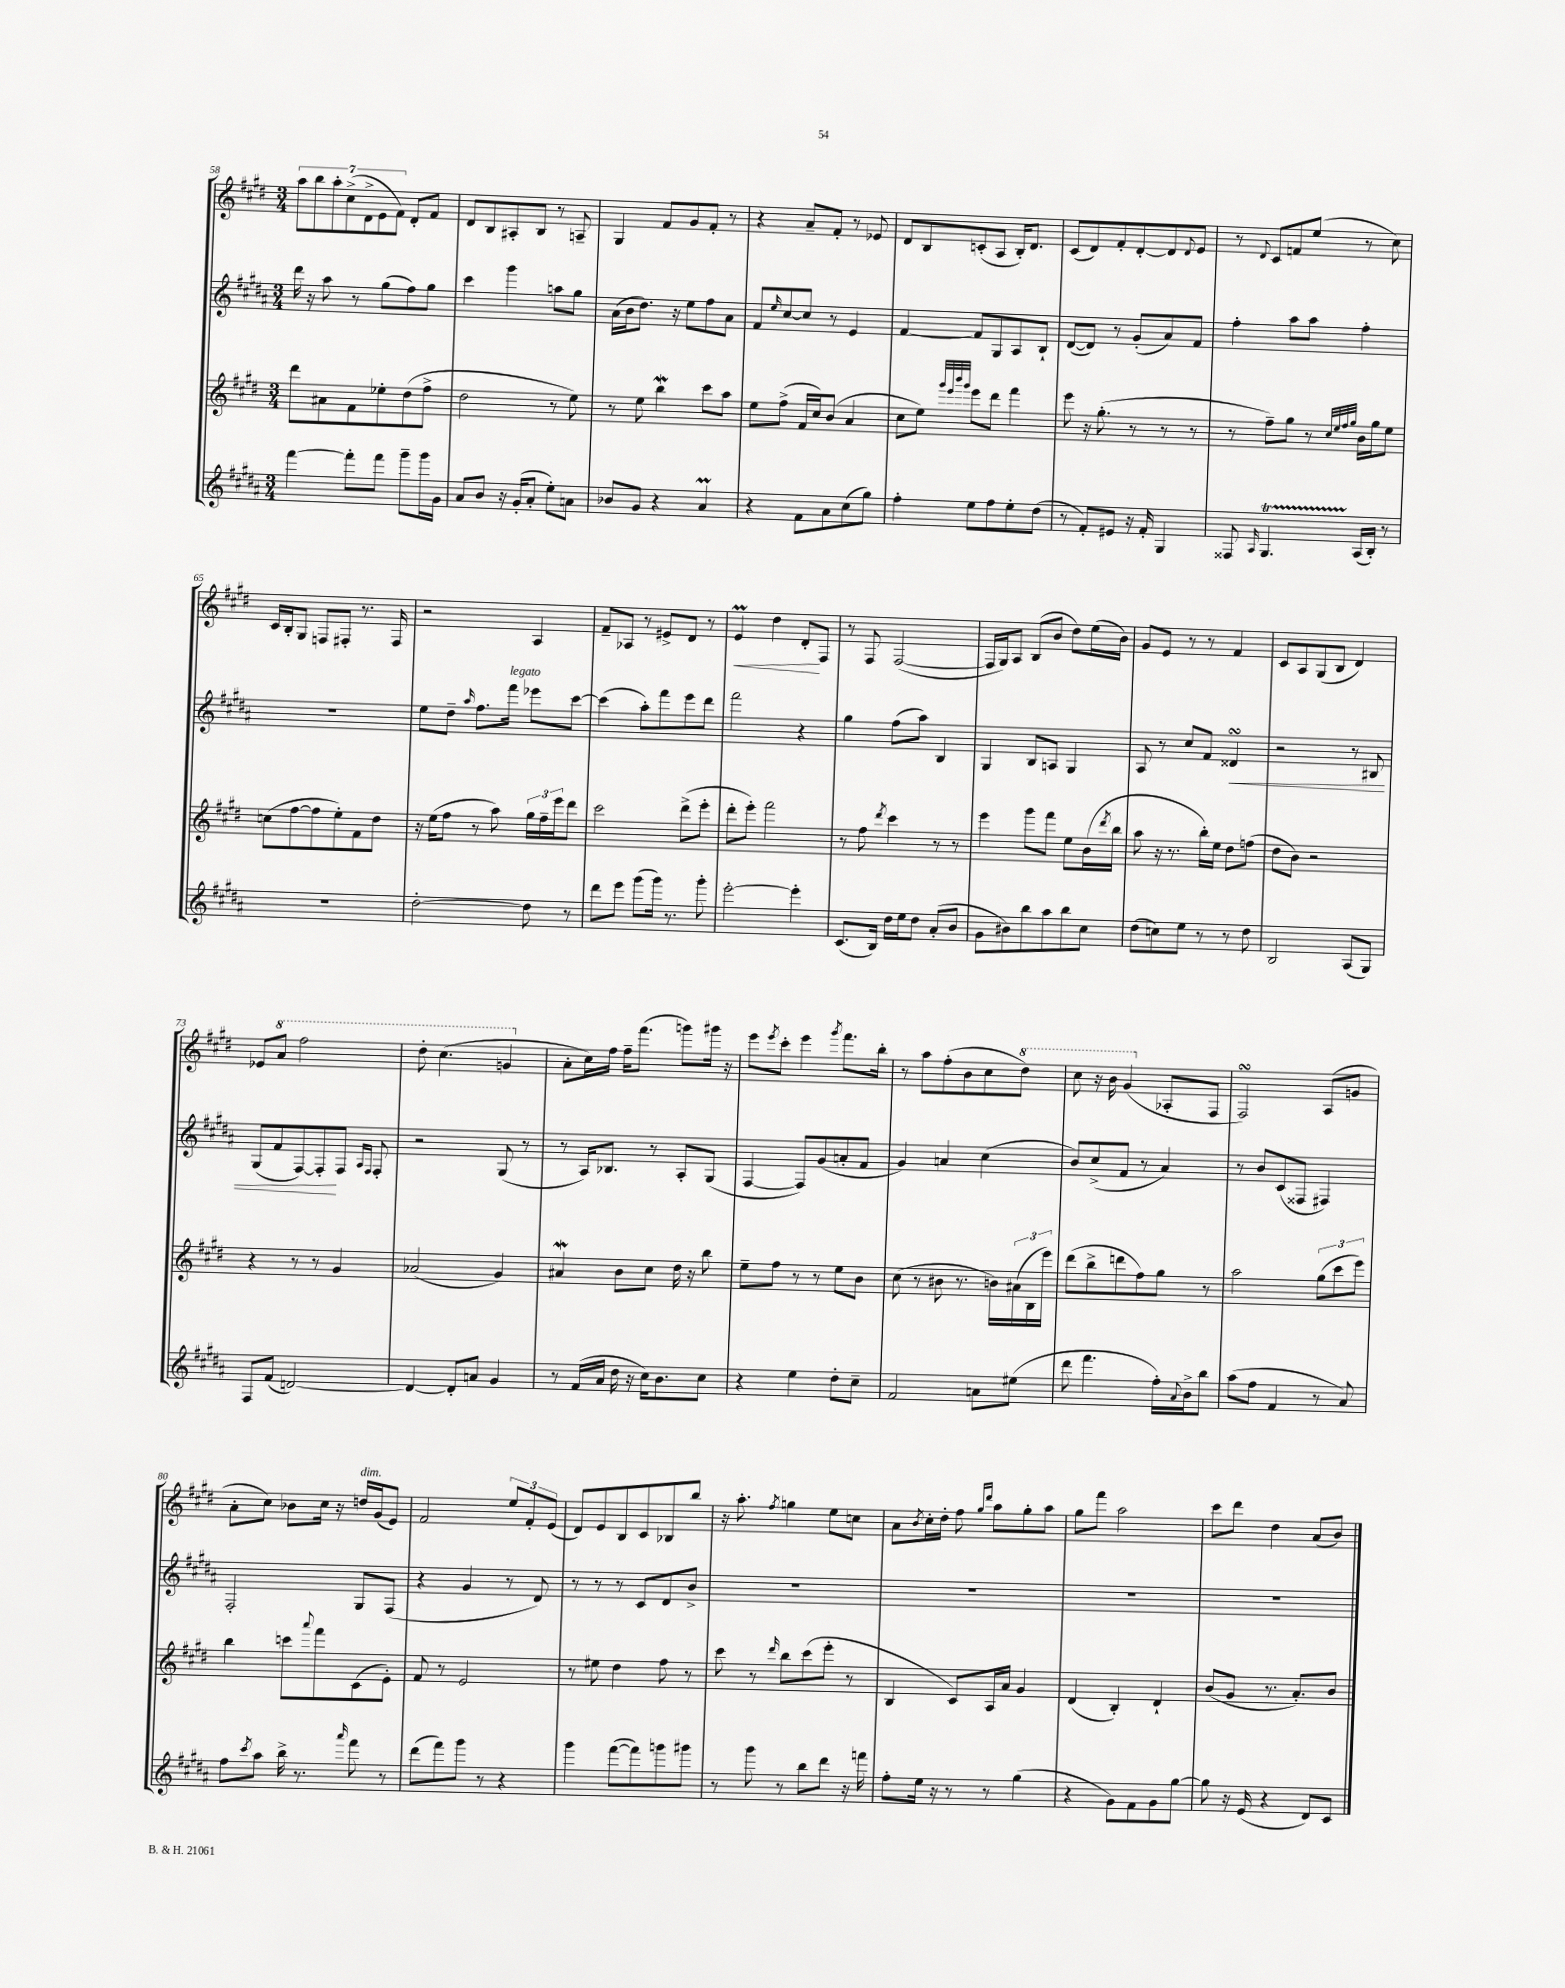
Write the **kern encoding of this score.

**kern	**kern	**kern	**kern
*staff4	*staff3	*staff2	*staff1
*clefG2	*clefG2	*clefG2	*clefG2
*k[f#c#g#d#a#]	*k[f#c#g#d#]	*k[f#c#g#d#a#]	*k[f#c#g#d#]
*M3/4	*M3/4	*M3/4	*M3/4
[4fff#\	8ddd#\L	16ddd#\	14aa\L
.	.	16r	.
.	.	.	14bb\
.	8a#\	8aa#\	.
.	.	.	14aa'\
.	.	.	(14cc#^\
8fff#'\]L	8f#\	8r	.
.	.	.	14d#^\
.	.	.	14e\
8fff#\J	8ee-'\	(8gg#\L	.
.	.	.	14f#\J)
8ggg#~\L	(8dd#\	8ff#\)	8d#'/L
16ggg#\L	8ff#^\J	8gg#\J	8f#/J
16g#\JJ	.	.	.
=	=	=	=
8a#/L	2dd#\	4ccc#\	8d#/L
8b/J	.	.	8B/
16r	.	4ggg#\	8A#'/
(16g#'/LK	.	.	.
8a#'/J	.	.	8B/J
8ee'\L)	8r	8aa\L	8r
8a\J	8ee\)	8gg#\J	8A~/
=	=	=	=
8b-/L	8r	(16a#\LL	4G#/
.	.	16b\J	.
8g#/J	8ee\	8.dd#\J)	.
4r	4bb\	.	8f#/L
.	.	16r	.
.	.	8ee\L	8g#/
4a#/	8ccc#\L	8ff#\	8f#'/J
.	8aa\J	8a#\J	8r
=	=	=	=
4r	8ee\L	8f#/L	4r
.	.	16qqee/	.
.	(8ff#^\J	[8cc#/	.
8f#\L	16f#/LL	8cc#/]J	8a~/L
.	16cc#/J)	.	.
8a#\	(8b/J	8r	8f#'/J
(8cc#\	4a/	4e/	8r
8gg#\J)	.	.	8e-/
=	=	=	=
4ff#'\	8cc#\L	[4f#/	8d#/L
.	8ee\J)	.	8B/
.	32qqggg#/LLL	.	.
.	32qqeee/	.	.
.	32qqbbb/	.	.
.	32qqggg#/JJJ	.	.
8ee\L	8eee\L	8f#/]L	(8c'/
8ff#\	8ddd#\J	8G#/	8A/J
8ee'\	4fff#\	8A#/	16B'/LK)
.	.	.	8.d#/J
(8dd#\J	.	8B`/J	.
=	=	=	=
8r	8eee\	([8d#/L	(8c#/L
8f#'/L)	16r	8d#/]J)	8d#/)
.	(8.gg#'\	.	.
8e#/J	.	8r	8f#'/
16r	8r	(8g#'/L	[8d#'/
16f#'/	.	.	.
4G#/	8r	8a#/)	8d#/]
.	.	.	8qqd#/
.	8r	8f#/J	8e/J
=	=	=	=
8F##/	8r	4ff#'\	8r
16qqA#/	.	.	8qqd#/
4.G#/	8ff#~\L)	.	8c#/L
.	8gg#\J	8aa#\L	8f/
.	8r	8aa#\J	(8ee/J
.	32qqcc#/LLL	.	.
.	32qqee/	.	.
.	32qqff#/	.	.
.	32qqgg#/JJJ	.	.
(16A#/LL	16b\LL	4ff#'\	8r
16B'/JJ)	16gg#\J	.	.
8r	8ee\J	.	8cc#\)
=	=	=	=
2.r	(8cc\L	2.r	16c#/LL
.	.	.	16B'/J
.	[8ff#\	.	8G#/J
.	8ff#\]	.	8F/L
.	8ee'\)	.	8F#'/J
.	8f#\	.	8.r
.	8dd#\J	.	.
.	.	.	16F#/
=	=	=	=
[2dd#'\	16r	8ee\L	2r
.	(16ee\LK	.	.
.	8ff#\J	8dd#~\J	.
.	.	16qqaa#/	.
.	8r	8.ff#\L	.
.	8aa\)	.	.
.	.	16fff#\Jk	.
8dd#\]	24gg#\LL	8eee-\L	4A/
.	24ff#~\	.	.
.	24eee\J	.	.
8r	8ddd#\J	[8ccc#\J	.
=	=	=	=
8ddd#\L	2ccc#\	(4ccc#\]	8f#~/L
8eee\J	.	.	8A-/J
(8ggg#\L	.	8aa#'\L)	8r
16ggg#\Jk)	.	8fff#\	8e#^/L
8.r	.	.	.
.	(8ddd#^\L	8eee\	8d#/J
8ggg#'\	8eee'\J	8ddd#\J	8r
=	=	=	=
[2eee'\	8ddd#'\L	2fff#\	4e/
.	8eee'\J)	.	.
.	2fff#\	.	4dd#\
4eee'\]	.	4r	8d#'/L
.	.	.	8F#/J
=	=	=	=
(8.c#/L	8r	4gg#\	8r
.	8ff#\	.	8F#/
16B/Jk)	.	.	.
.	8qddd#/	.	.
16dd#\LL	4ccc#\	(8ff#\L	([2F#/
16ee\J	.	.	.
8dd#\J	.	8aa#\J)	.
(8a#'/L	8r	4B/	.
8b/J	8r	.	.
=	=	=	=
8g#\L	4eee\	4G#/	16F#/]LL
.	.	.	16G#/J)
8b#\)	.	.	8A/J
8bb\	8ggg#\L	8B/L	(8B/L
8aa#\	8fff#\J	8A/J	8b/J
8bb\	8ee\L	4G#/	8dd#\L)
8cc#\J	(16b\L	.	(16ee\L
.	8qddd#/	.	.
.	16bb\JJ	.	16b\JJ)
=	=	=	=
(8dd#\L	8aa\	8A#/	8g#/L
8cc\)	16r	8r	8e/J
.	8.r	.	.
8ee\J	.	8cc#/L	8r
8r	16bb'\LL)	8f#/J	8r
.	16ee\JJ	.	.
8r	8dd#\L	4d##/	4f#/
8dd#\	(8ff\J	.	.
=	=	=	=
2B/	8dd#\L	2r	8c#/L
.	8b\J)	.	8A/
.	2r	.	(8G#/
.	.	.	8B/J
(8A#/L	.	8r	4d#/)
8G#/J)	.	8B#/	.
=	=	=	=
8F#/L	4r	(8G#/L	8e-/L
(8f#/J	.	8f#/	8aa/J
[2d/)	8r	[8F#/)	2fff#\
.	8r	8F#'/]	.
.	4g#/	8F#/J	.
.	.	16qqA#/LL	.
.	.	16qqF#/JJ	.
.	.	8F#'/	.
=	=	=	=
4d/_	(2a-/	2r	8ddd#'\
.	.	.	(4.ccc#\
8d'/]L	.	.	.
8a/J	.	.	.
4g#/	4g#/)	(8G#/	4gg/
.	.	8r	.
=	=	=	=
8r	4a#/	8r	8a'\L
(16f#/LL	.	16A#/LK)	16cc#\L)
16a#/JJ	.	8.B-/J	16ff#\JJ
16dd#\	8b\L	.	16ff#~\LK
16r	.	.	(8.fff#\J
16cc#\LK)	8cc#\J	8r	.
8.b\	.	.	.
.	16dd#\	8A#'/L	8ggg\L)
.	16r	.	.
8cc#\J	8bb\	(8G#/J	16ggg#\Jk
.	.	.	16r
=	=	=	=
4r	8ee~\L	[4F#/	8eee\L
.	.	.	8qeee/
.	8ff#\J	.	8ccc#'\J
4ee\	8r	8F#/]L)	4eee\
.	8r	(8g#/	.
.	.	.	8qggg#/
8dd#'\L	8ee\L	8a'/	8.fff#\L
8cc#~\J	8b\J	8f#/J	.
.	.	.	16bb'\Jk
=	=	=	=
2f#/	(8cc#\	4g#/)	8r
.	8r	.	8aa\L
.	8b#\	4a/	(8ff#'\
.	8.r	.	8b\
8a\L	.	(4cc#\	8cc#\
.	16b\LL)	.	.
(8ee#\J	(24a#\	.	8ddd#\J)
.	24B\	.	.
.	24eee\JJ)	.	.
=	=	=	=
8ddd#\	(8ddd#\L	8b/L)	8ccc#\
4.fff#\	8bb^\	(8cc#^/	16r
.	.	.	16bb\
.	8ddd\	8f#/J	(4gg#/
.	8ff#\)	8r	.
16ff#'\LL)	8gg#\J	4a#/)	8A-'/L
8qqa#/	.	.	.
16b^\J	.	.	.
8bb\J	8r	.	8F#/J
=	=	=	=
(8aa#\L	2aa\	8r	2F#/)
8ff#\J	.	8b/L	.
4f#/	.	(8c#/	.
.	.	8F##/J	.
8r	(12gg#\L	4F#/)	(8A/L
.	12ccc#\	.	.
8a#/)	.	.	8g/J
.	12eee\J)	.	.
=	=	=	=
8ff#\L	4bb\	2F#'/	8a'\L
8qccc#/	.	.	.
8aa#\J	.	.	8cc#\J)
16bb^\	8ccc\L	.	8b-\L
8.r	.	.	.
.	8qqaaa/	.	.
.	8fff#\	.	16cc#\Jk
.	.	.	16r
16qqaaa#/	.	.	.
8fff#\	(8c#\	8G#/L	16dd/LL
.	.	.	(16g#/J
8r	8e'\J)	(8F#/J	8e/J)
=	=	=	=
(8ddd#\L	8f#/	4r	2f#/
8fff#\)	8r	.	.
8ggg#\J	2e/	4g#/	.
8r	.	.	.
4r	.	8r	12ee/L
.	.	.	12f#'/
.	.	8d#/)	.
.	.	.	(12e/J
=	=	=	=
4ggg#\	8r	8r	8d#/L)
.	8ee#\	8r	8e/
([8fff#\L	4dd#\	8r	8B/
8fff#\])	.	8c#/L	8c#/
8ggg\	8ff#\	8d#/	8B-/
8ggg#\J	8r	8b^/J	8bb/J
=	=	=	=
8r	8ccc#\	2.r	16r
.	.	.	8.aa'\
8ggg#\	8r	.	.
.	16qqddd#/	.	8qff#/
8r	8bb\L	.	4gg\
8bb\L	(8ccc#\	.	.
8ddd#\J	8eee'\J	.	8ee\L
16r	8r	.	8cc\J
16fff\	.	.	.
=	=	=	=
8ff#'\L	4B/	2.r	8a\L
.	.	.	8qb/
16ee\Jk	.	.	16cc#'\L
16r	.	.	16dd#'\JJ
8r	8c#/L)	.	8ff#\
.	.	.	16qqgg#/LL
.	.	.	16qqddd#/JJ
8r	16A/L	.	8aa\L
.	16a/JJ	.	.
(4gg#\	4g#/	.	8gg#'\
.	.	.	8aa\J
=	=	=	=
4r	(4d#/	2.r	8gg#\L
.	.	.	8fff#\J
8g#\L)	4B'/)	.	2aa\
8f#\	.	.	.
8g#\	4d#`/	.	.
[8gg#\J	.	.	.
=	=	=	=
8gg#\]	(8b/L	2.r	8ccc#\L
16r	8g#/J	.	8ddd#\J
(16e/	.	.	.
4r	8.r	.	4dd#\
.	8.a'/L)	.	.
8d#/L)	.	.	(8a/L
8c#/J	8b/J	.	8b/J)
==	==	==	==
*-	*-	*-	*-
